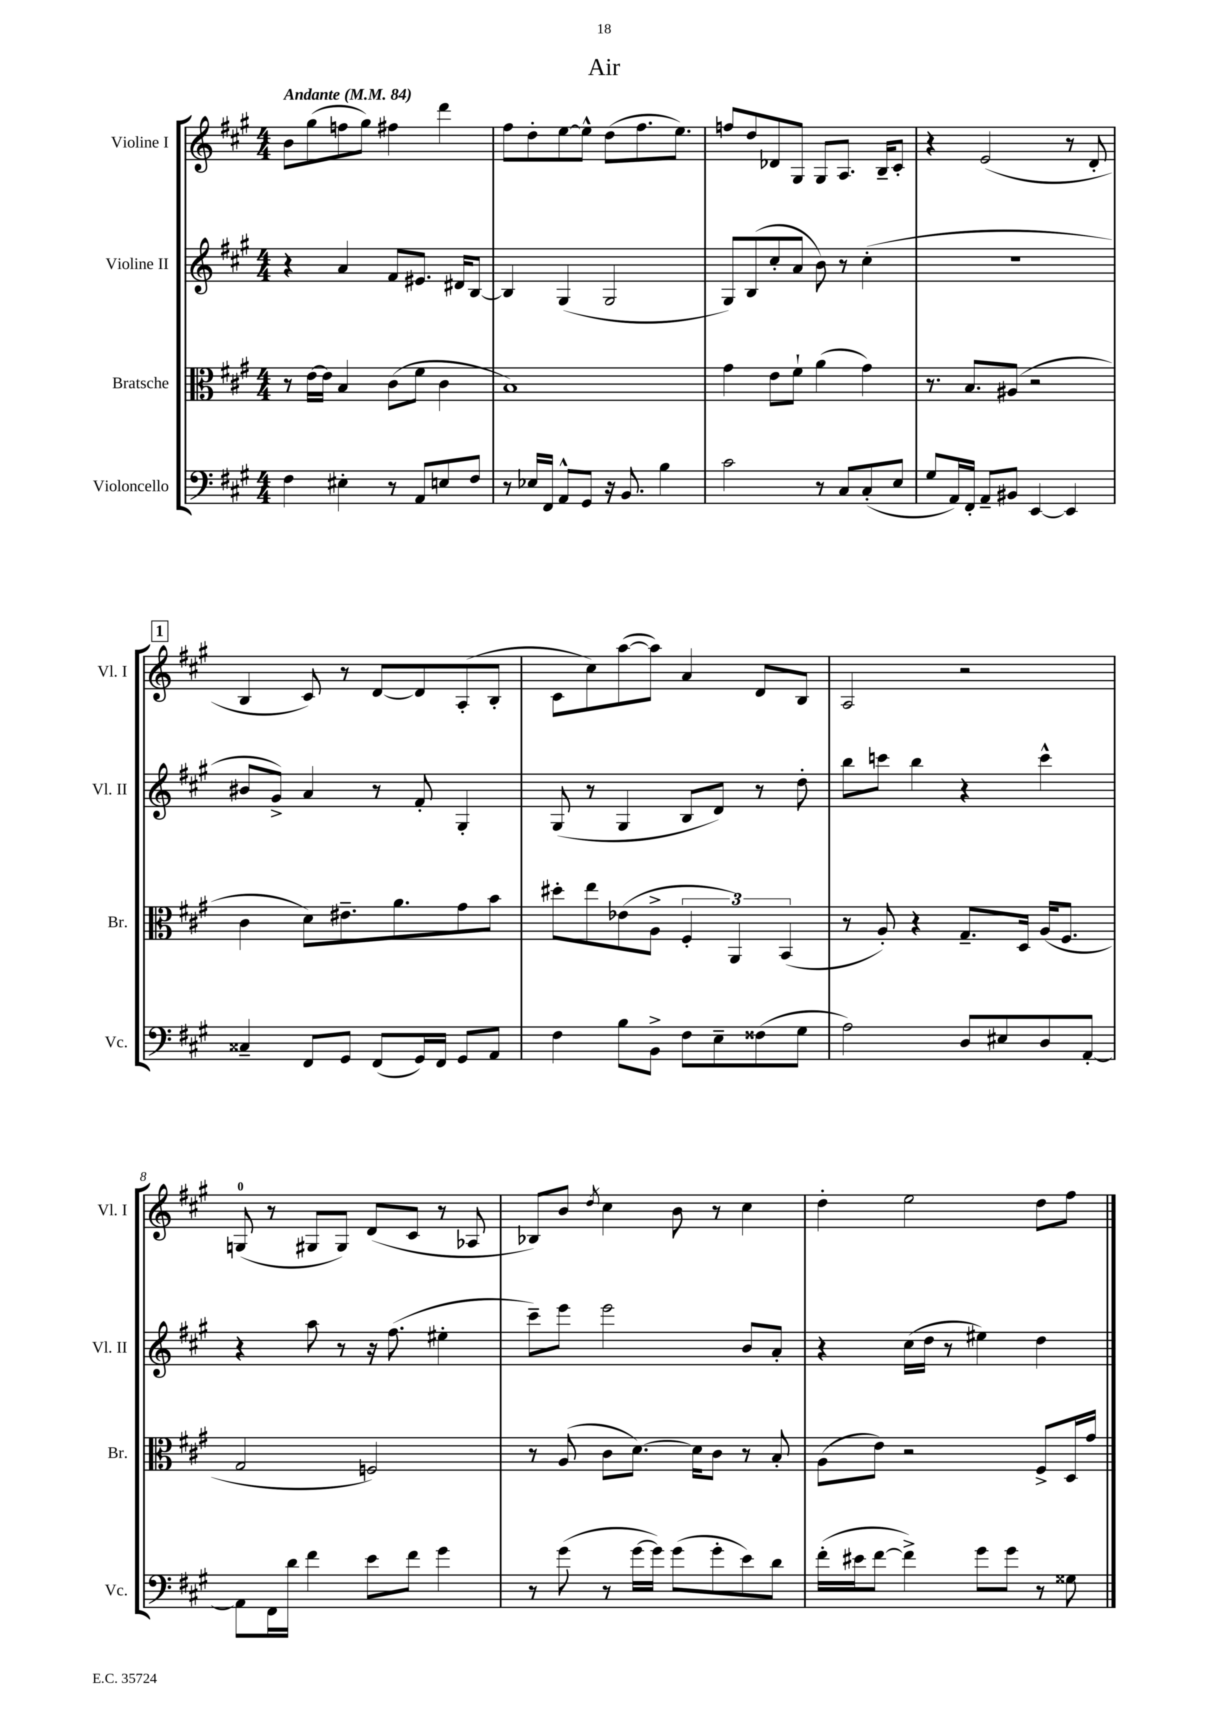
\header { title = "Air" }
<<
\new StaffGroup <<
\new Staff = "s0" \with { instrumentName = "Violine I" shortInstrumentName = "Vl. I" } {
    \clef treble \key a \major \numericTimeSignature \time 4/4 \tempo "Andante" 4 = 84
    b'8 gis''8( f''8 gis''8) fis''4 d'''4 |
    fis''8 d''8-. e''8~ e''8-^ d''8( fis''8. e''8.) |
    f''8 d''8 des'8 gis8 gis8 a8. b16-- cis'8-. |
    r4 e'2( r8 d'8-. |
    \mark \markup { \box "1" } b4 cis'8) r8 d'8~ d'8 a8-.( b8-. |
    cis'8 cis''8) a''8~( a''8) a'4 d'8 b8 |
    a2 r2 |
    g8-0( r8 gis8 gis8) d'8( cis'8 r8 aes8 |
    bes8) b'8 \acciaccatura { d''8 } cis''4 b'8 r8 cis''4 |
    d''4-. e''2 d''8 fis''8 \bar "|." |
}
\new Staff = "s1" \with { instrumentName = "Violine II" shortInstrumentName = "Vl. II" } {
    \clef treble \key a \major \numericTimeSignature \time 4/4
    r4 a'4 fis'8 eis'8. dis'16 b8~ |
    b4 gis4( gis2 |
    gis8) b8( cis''8-. a'8 b'8) r8 cis''4-.( |
    r1 |
    \mark \markup { \box "1" } bis'8 gis'8->) a'4 r8 fis'8-. gis4-. |
    gis8( r8 gis4 b8 d'8) r8 d''8-. |
    b''8 c'''8 b''4 r4 c'''4-^ |
    r4 a''8 r8 r16 fis''8.( eis''4-. |
    cis'''8--) e'''8 e'''2 b'8 a'8-. |
    r4 cis''16( d''16 r8 eis''4) d''4 \bar "|." |
}
\new Staff = "s2" \with { instrumentName = "Bratsche" shortInstrumentName = "Br." } {
    \clef alto \key a \major \numericTimeSignature \time 4/4
    r8 e'16~ e'16 b4 cis'8( fis'8 cis'4 |
    b1) |
    gis'4 e'8 fis'8-! a'4( gis'4) |
    r8. b8. ais8( r2 |
    \mark \markup { \box "1" } cis'4 d'8) eis'8.-- a'8. gis'8 b'8 |
    dis''8-. e''8 ees'8( a8-> \tuplet 3/2 { fis4-. a,4) b,4( } |
    r8 a8-.) r4 gis8.-- d16 a16( fis8. |
    gis2 f2) |
    r8 a8( cis'8 d'8.~) d'16 cis'8 r8 b8-. |
    a8( e'8) r2 fis8-> d16 gis'16 \bar "|." |
}
\new Staff = "s3" \with { instrumentName = "Violoncello" shortInstrumentName = "Vc." } {
    \clef bass \key a \major \numericTimeSignature \time 4/4
    fis4 eis4-. r8 a,8 e8 fis8 |
    r8 ees16 fis,16 a,8-^ gis,8 r16 b,8. b4 |
    cis'2 r8 cis8 cis8-.( e8 |
    gis8 a,16) fis,16-. a,8-- bis,8 e,4~ e,4 |
    \mark \markup { \box "1" } cisis4-- fis,8 gis,8 fis,8( gis,16) fis,16 gis,8 a,8 |
    fis4 b8 b,8-> fis8 e8-- fisis8( gis8 |
    a2) d8 eis8 d8 a,8~-. |
    a,8 fis,16 d'16 fis'4 e'8 fis'8 gis'4 |
    r8 gis'8( r8 gis'16~ gis'16) gis'8( gis'8-. e'8) d'8 |
    fis'16-.( eis'16 fis'8~ fis'4->) gis'8 gis'8 r8 gisis8 \bar "|." |
}
>>
>>
